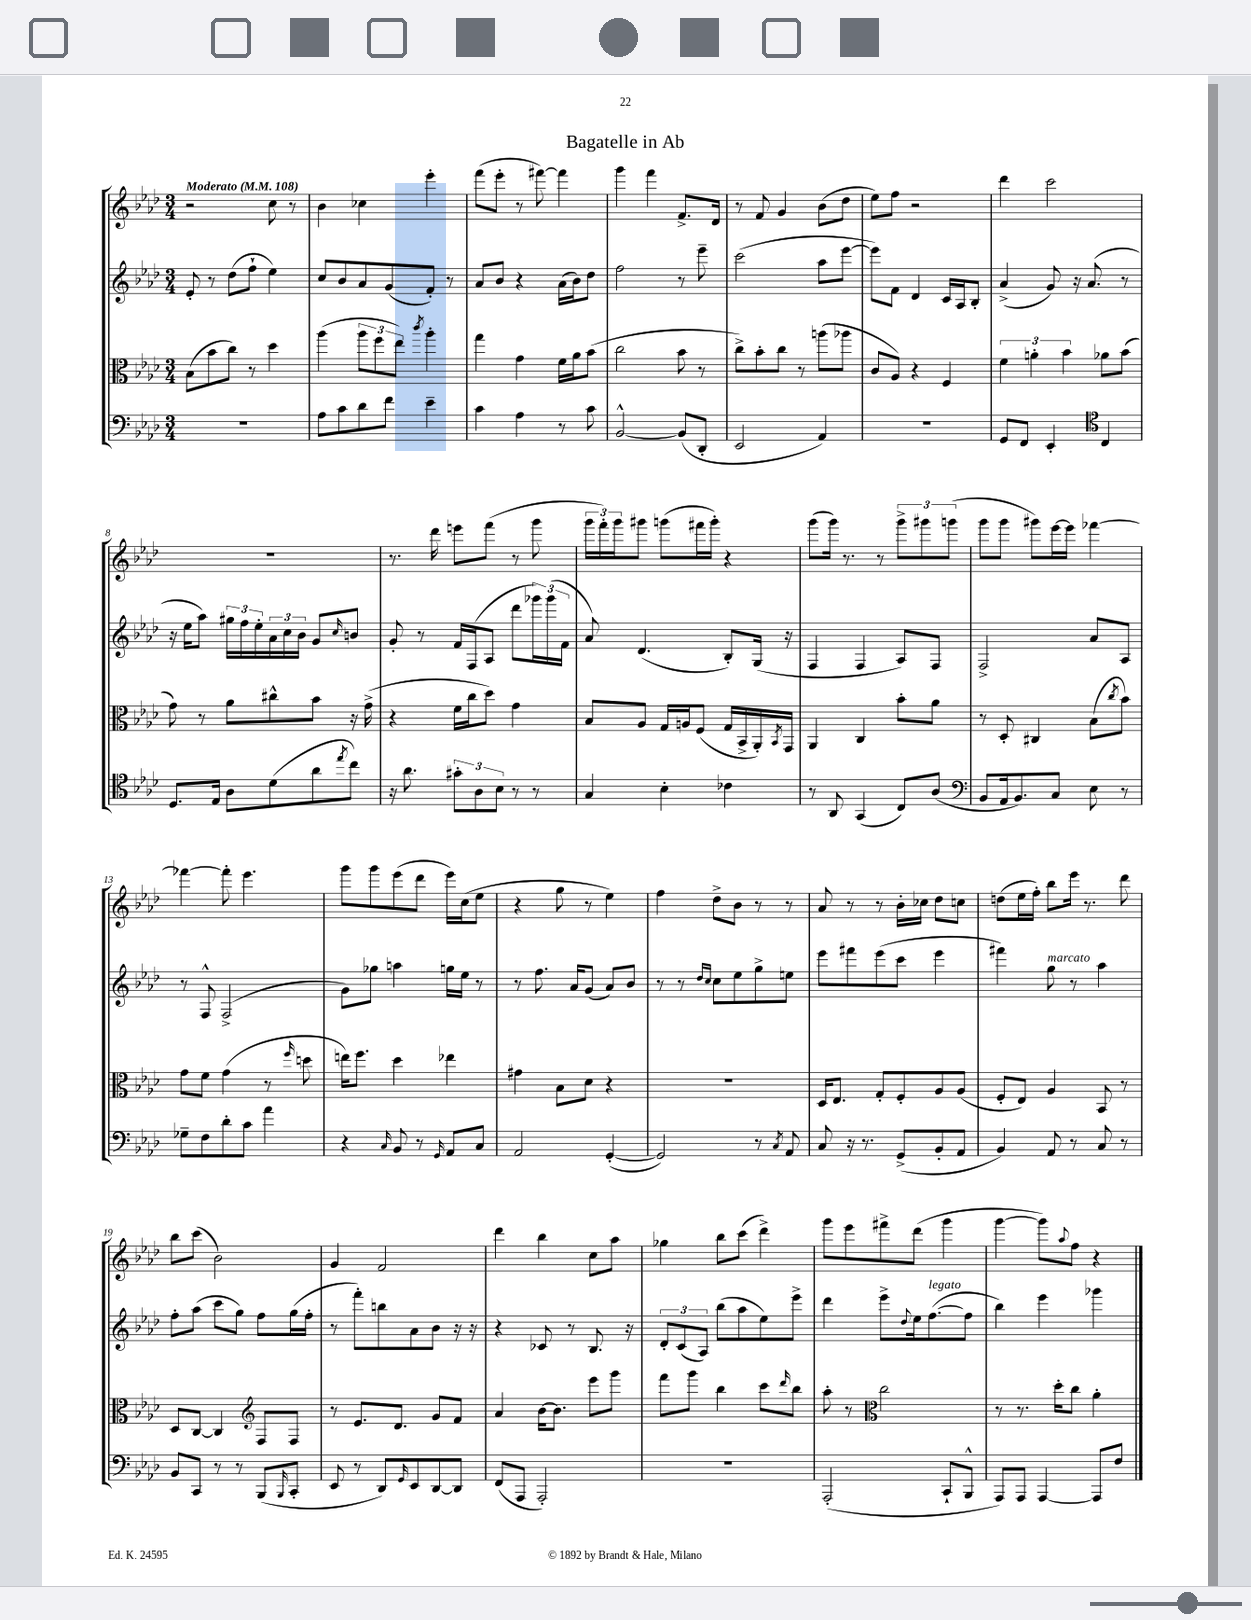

**kern	**kern	**kern	**kern
*staff4	*staff3	*staff2	*staff1
*clefF4	*clefC3	*clefG2	*clefG2
*k[b-e-a-d-]	*k[b-e-a-d-]	*k[b-e-a-d-]	*k[b-e-a-d-]
*M3/4	*M3/4	*M3/4	*M3/4
*MM108	*MM108	*MM108	*MM108
2.r	(8B-	8e-'	2r
.	8b-	8r	.
.	8cc)	(8dd-	.
.	8r	8ff`	.
.	4dd-	4ee-)	8cc
.	.	.	8r
=	=	=	=
8A-	(4aa-	8cc	4b-
8c	.	8b-	.
8d-	12aa-	8a-	4cc-
.	12ff	.	.
8f	.	(8g	.
.	12ee-)	.	.
.	8qccc	.	.
4e-~	4aa-'	8f')	4eee-'
.	.	8r	.
=	=	=	=
4c	4gg	8a-	(8fff
.	.	8b-	8eee-'
4A-	4g	4r	8r
.	.	.	[8fff#)
8r	16f	(16a-	4fff#]
.	16a-	16b-)	.
8c	(8b-	8dd-	.
=	=	=	=
[2BB-^^	2cc	2ff	4ggg
.	.	.	4fff
(8BB-]	8b-	8r	8.f^
8DD-'	8r	8eee-~	.
.	.	.	16d-
=	=	=	=
2EE-	8cc^)	(2ccc	8r
.	8b-'	.	8f
.	8cc	.	4g
.	8r	.	.
4AA-)	(8aa	8aa-	(8b-
.	8aa-	[8eee-	8dd-
=	=	=	=
2.r	8c	8eee-])	8ee-)
.	8A-)	8f	8ff
.	4r	4d-	2r
.	4F	16c	.
.	.	16A-	.
.	.	8B-'	.
=	=	=	=
8GG	6f	(4a-^	4ddd-
8FF	.	.	.
.	6a'	.	.
4EE-'	.	8g)	2ccc
.	6b-	.	.
.	.	16r	.
.	.	(8.a-	.
*clefC4	*	*	*
4C	8a-	.	.
.	(8b-	8r	.
=	=	=	=
8.D-	8g)	16r	2.r
.	.	16ee-	.
.	8r	8aa-)	.
16E-	.	.	.
8A-	8a-	24gg#	.
.	.	24ff	.
.	.	24ee-'	.
(8d-	8cc#^^	24a-	.
.	.	24cc	.
.	.	24b-	.
8a-	8b-	8g	.
8qee-	.	16qqcc	.
8cc)	16r	8b	.
.	(16g^	.	.
=	=	=	=
16r	4r	8g'	8.r
8.a-	.	.	.
.	.	8r	.
.	.	.	16ddd-
12g#'	16f	16f	8eee
.	16cc	(16F	.
12A-	.	.	.
.	8dd-)	8A-	(8fff
12B-	.	.	.
8r	4g	8ddd-	8r
8r	.	24ggg-)	8ggg
.	.	(24ggg-	.
.	.	24f	.
=	=	=	=
4G	8B-	8a-)	24ggg
.	.	.	24fff')
.	.	.	24ggg
.	8A-	(4.d-	8ggg#
4B-'	16G	.	(8ggg
.	16A	.	.
.	(8F	.	16fff#
.	.	.	16ggg')
4c-	16G	8B-')	4r
.	16BB-^	.	.
.	16AA-')	(16G	.
.	8qBB-	.	.
.	16GG	16r	.
=	=	=	=
8r	4AA-	4F	(8ggg
8AA-	.	.	16ggg)
.	.	.	8.r
(4GG	4C	4F	.
.	.	.	8r
8C)	8b-'	8A-)	12ggg^
.	.	.	12ggg#
(8A-	8a-	8F	.
.	.	.	(12ggg
=	=	=	=
*clefF4	*	*	*
8BB-	8r	2F^	8ggg
16AA-	8D-'	.	8ggg
8.BB-)	.	.	.
.	4C#	.	8ggg#)
8C	.	.	[16eee-
.	.	.	16eee-]
8E-	(8B-	8a-	[4fff-
.	8qcc	.	.
8r	8b-)	8A-	.
=	=	=	=
8G-~	8g	8r	4fff-_
8F	8f	8F^^	.
8d-'	(4g	(2F^	8fff-']
8c	.	.	4.eee-
4a-	8r	.	.
.	16qqff	.	.
.	8dd	.	.
=	=	=	=
4r	16ee)	8g)	8ggg
.	8.ff	.	.
.	.	8gg-	8ggg
16qqC	.	.	.
8BB-	4dd-	4aa	(8eee-
8r	.	.	8ddd-
16qqGG	.	.	.
8AA-	4ee-	16gg	16eee-)
.	.	16ee-	(16cc
8C	.	8r	8ee-
=	=	=	=
2AA-	4g#	8r	4r
.	.	8.ff	.
.	8B-	.	8gg
.	.	16a-	.
.	8d-	(8g	8r
([4GG'	4r	8a-)	4ee-)
.	.	8b-	.
=	=	=	=
2GG])	2.r	8r	4ff
.	.	8r	.
.	.	16qqdd-	.
.	.	16qqcc	.
.	.	8cc	8dd-^
.	.	8ee-	8b-
8r	.	8gg^	8r
8qC	.	.	.
8AA-	.	8ee	8r
=	=	=	=
8C	16D-	8eee-	8a-
.	8.E-	.	.
16r	.	8fff#	8r
8.r	.	.	.
.	8G'	(8eee-	8r
(8GG^	8F'	8ccc	16b-'
.	.	.	16cc-
8BB-'	8A-	4eee-	8dd-
8AA-	(8A-	.	8cc
=	=	=	=
4BB-)	8F'	4fff#)	(8dd
.	8E-)	.	16ee-
.	.	.	16ff')
8AA-	4A-	8gg	8bb-
8r	.	8r	16eee-
.	.	.	8.r
8C	8BB-	4aa-	.
8r	8r	.	8ddd-
=	=	=	=
8BB-	8D-	8ff'	8bb-
8CC	[8C	(8aa-	(8ccc
8r	4C]	8ccc	2b-)
8r	.	8gg)	.
*	*clefG2	*	*
(8BBB-	8F	8ff	.
16qqBBB-	.	.	.
8CC'	8F	(16gg	.
.	.	16ff'	.
=	=	=	=
8EE-	8r	8r	4g
8r	8.e-	8fff')	.
8DD-)	.	8bb	2f
.	8.d-	.	.
16qqGG	.	.	.
8EE-	.	8a-	.
[8DD-	8g	8b-	.
8DD-]	8f	16r	.
.	.	16r	.
=	=	=	=
(8FF	4a-	4r	4ddd-
8AAA-	.	.	.
2AAA-')	[16b-	8c-	4bb-
.	8.b-]	.	.
.	.	8r	.
.	8eee-	8.B-	8cc
.	8ggg	.	8aa-
.	.	16r	.
=	=	=	=
2.r	8fff	12d-'	4gg-
.	.	(12c	.
.	8ggg	.	.
.	.	12A-)	.
.	4bb-	(8bb-	8bb-
.	.	8aa-	(8ccc
.	8ccc	8ee-)	4ddd-^)
.	16qqddd-	.	.
.	8bb-	8eee-^	.
=	=	=	=
(2AAA-'	8aa-'	4ddd-	8ggg
.	8r	.	8eee-
*	*clefC3	*	*
.	2cc	8eee-^	8fff#^
.	.	8qqdd-	.
.	.	16ee-	(8ddd-
.	.	([8.ff	.
8CC`	.	.	4ggg
8BBB-^^	.	8ff]	.
=	=	=	=
8AAA-)	8r	4bb-)	[4ggg
8AAA-	8.r	.	.
[4AAA-	.	4eee-	8ggg])
.	16dd-'	.	.
.	.	.	8qqaa-
.	8cc	.	8ff
8AAA-]	4a-'	4ggg-	4r
8F	.	.	.
==	==	==	==
*-	*-	*-	*-
